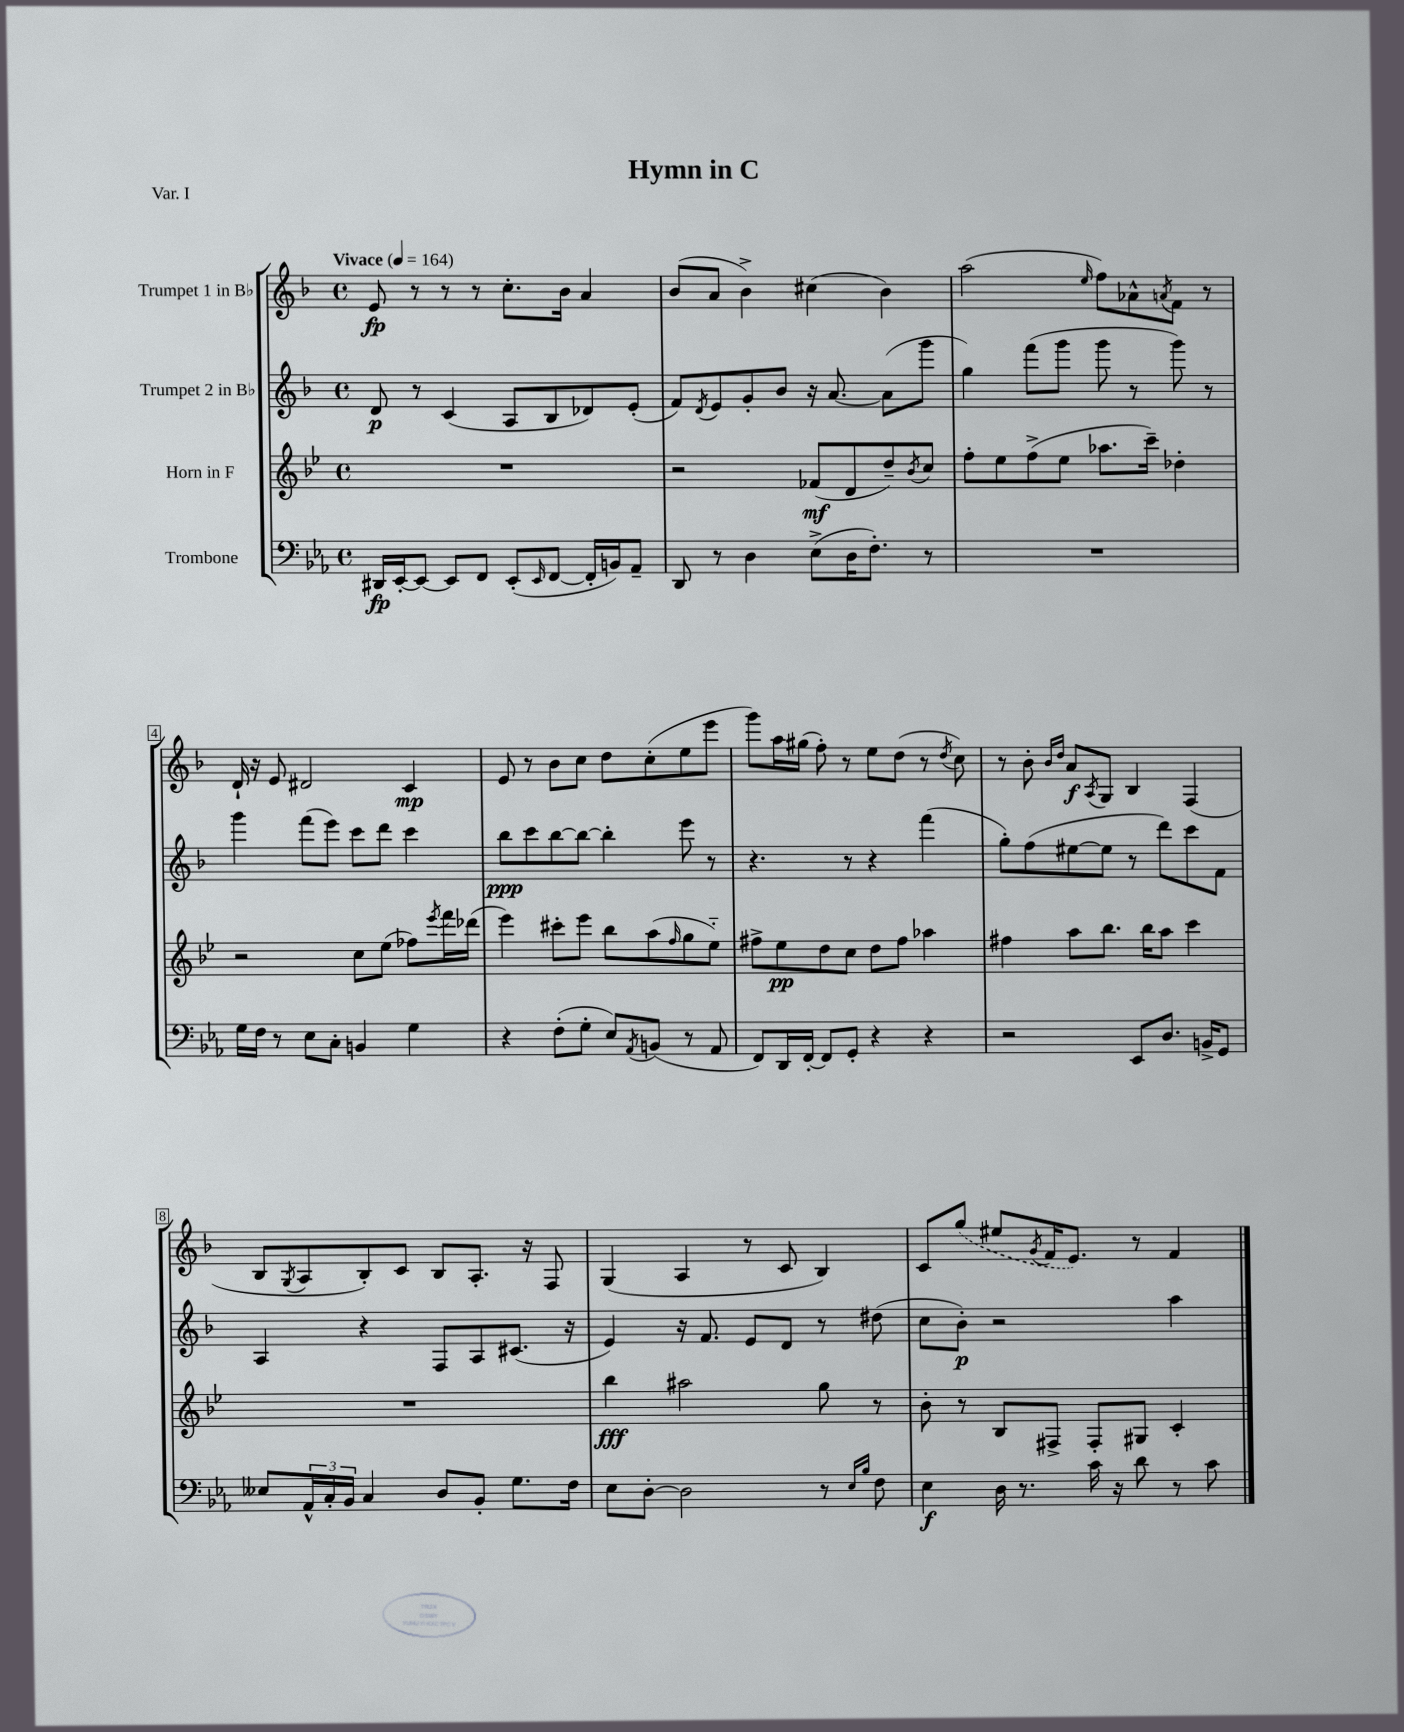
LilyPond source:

\header { title = "Hymn in C" piece = "Var. I" }
<<
\new StaffGroup <<
\new Staff = "s0" \with { instrumentName = "Trumpet 1 in Bb" } {
    \clef treble \key f \major \defaultTimeSignature \time 4/4 \tempo "Vivace" 4 = 164
    e'8\fp r8 r8 r8 c''8.-. bes'16 a'4 |
    bes'8( a'8 bes'4->) cis''4( bes'4) |
    a''2( \grace { e''16 } f''8) aes'8-^ \acciaccatura { a'8 } f'8 r8 |
    d'16-! r16 e'8 dis'2 c'4\mp |
    e'8 r8 bes'8 c''8 d''8 c''8-.( e''8 e'''8 |
    g'''8) a''16 gis''16( f''8-.) r8 e''8 d''8( r8 \acciaccatura { d''8 } c''8) |
    r8 bes'8-. \grace { bes'16 d''16 } a'8\f \acciaccatura { a8 } g8 bes4 f4( |
    bes8 \acciaccatura { g8 } a8 bes8-.) c'8 bes8 a8.-. r16 f8 |
    g4( a4 r8 c'8 bes4) |
    c'8 \once \slurDashed g''8( eis''8 \acciaccatura { g'8 } f'16 e'8.) r8 f'4 \bar "|." |
}
\new Staff = "s1" \with { instrumentName = "Trumpet 2 in Bb" } {
    \clef treble \key f \major \defaultTimeSignature \time 4/4
    d'8\p r8 c'4( a8 bes8 des'8) e'8-.( |
    f'8) \acciaccatura { d'8 } e'8 g'8-. bes'8 r16 a'8.~ a'8( g'''8 |
    g''4) f'''8( g'''8 g'''8 r8 g'''8) r8 |
    g'''4 f'''8( e'''8) c'''8 d'''8 c'''4 |
    bes''8\ppp c'''8 bes''8~ bes''8~ bes''4-. e'''8 r8 |
    r4. r8 r4 f'''4( |
    g''8-.) f''8( eis''8~ eis''8 r8 d'''8) c'''8 f'8 |
    a4 r4 f8 a8 cis'8.( r16 |
    e'4) r16 f'8. e'8 d'8 r8 dis''8( |
    c''8 bes'8-.\p) r2 a''4 \bar "|." |
}
\new Staff = "s2" \with { instrumentName = "Horn in F" } {
    \clef treble \key bes \major \defaultTimeSignature \time 4/4
    R1 |
    r2 fes'8\mf( d'8 d''8--) \acciaccatura { bes'8 } c''8 |
    f''8-. ees''8 f''8->( ees''8 aes''8. c'''16--) des''4-. |
    r2 c''8 ees''8( fes''8) \acciaccatura { ees'''8 } f'''16 des'''16( |
    ees'''4) cis'''8-. ees'''8 bes''8 a''8( \grace { f''16 } g''8 ees''8-_) |
    fis''8-> ees''8\pp d''8 c''8 d''8 fis''8 aes''4 |
    fis''4 a''8 bes''8. bes''16 a''8 c'''4 |
    R1 |
    bes''4\fff ais''2 g''8 r8 |
    bes'8-. r8 bes8 fis8-> fis8-. gis8 c'4-. \bar "|." |
}
\new Staff = "s3" \with { instrumentName = "Trombone" } {
    \clef bass \key ees \major \defaultTimeSignature \time 4/4
    dis,16\fp ees,16~-. ees,8~ ees,8 f,8 ees,8-.( \grace { ees,16 } f,8~ f,16-. b,16) aes,8-- |
    d,8 r8 d4 ees8->( d16 f8.-.) r8 |
    R1 |
    g16 f16 r8 ees8 c8-. b,4 g4 |
    r4 f8-.( g8-. ees8) \acciaccatura { aes,8 } b,8( r8 aes,8 |
    f,8) d,16 f,16~-. f,8 g,8-. r4 r4 |
    r2 ees,8 d8. b,16-> g,8 |
    eeses8 \tuplet 3/2 { aes,16-^ c16-. bes,16 } c4 d8 bes,8-. g8. f16 |
    ees8 d8~-. d2 r8 \grace { ees16 bes16 } f8 |
    ees4\f d16 r8. c'16 r16 d'8 r8 c'8 \bar "|." |
}
>>
>>
\layout { \context { \Score \override BarNumber.stencil = #(make-stencil-boxer 0.1 0.3 ly:text-interface::print) } }
